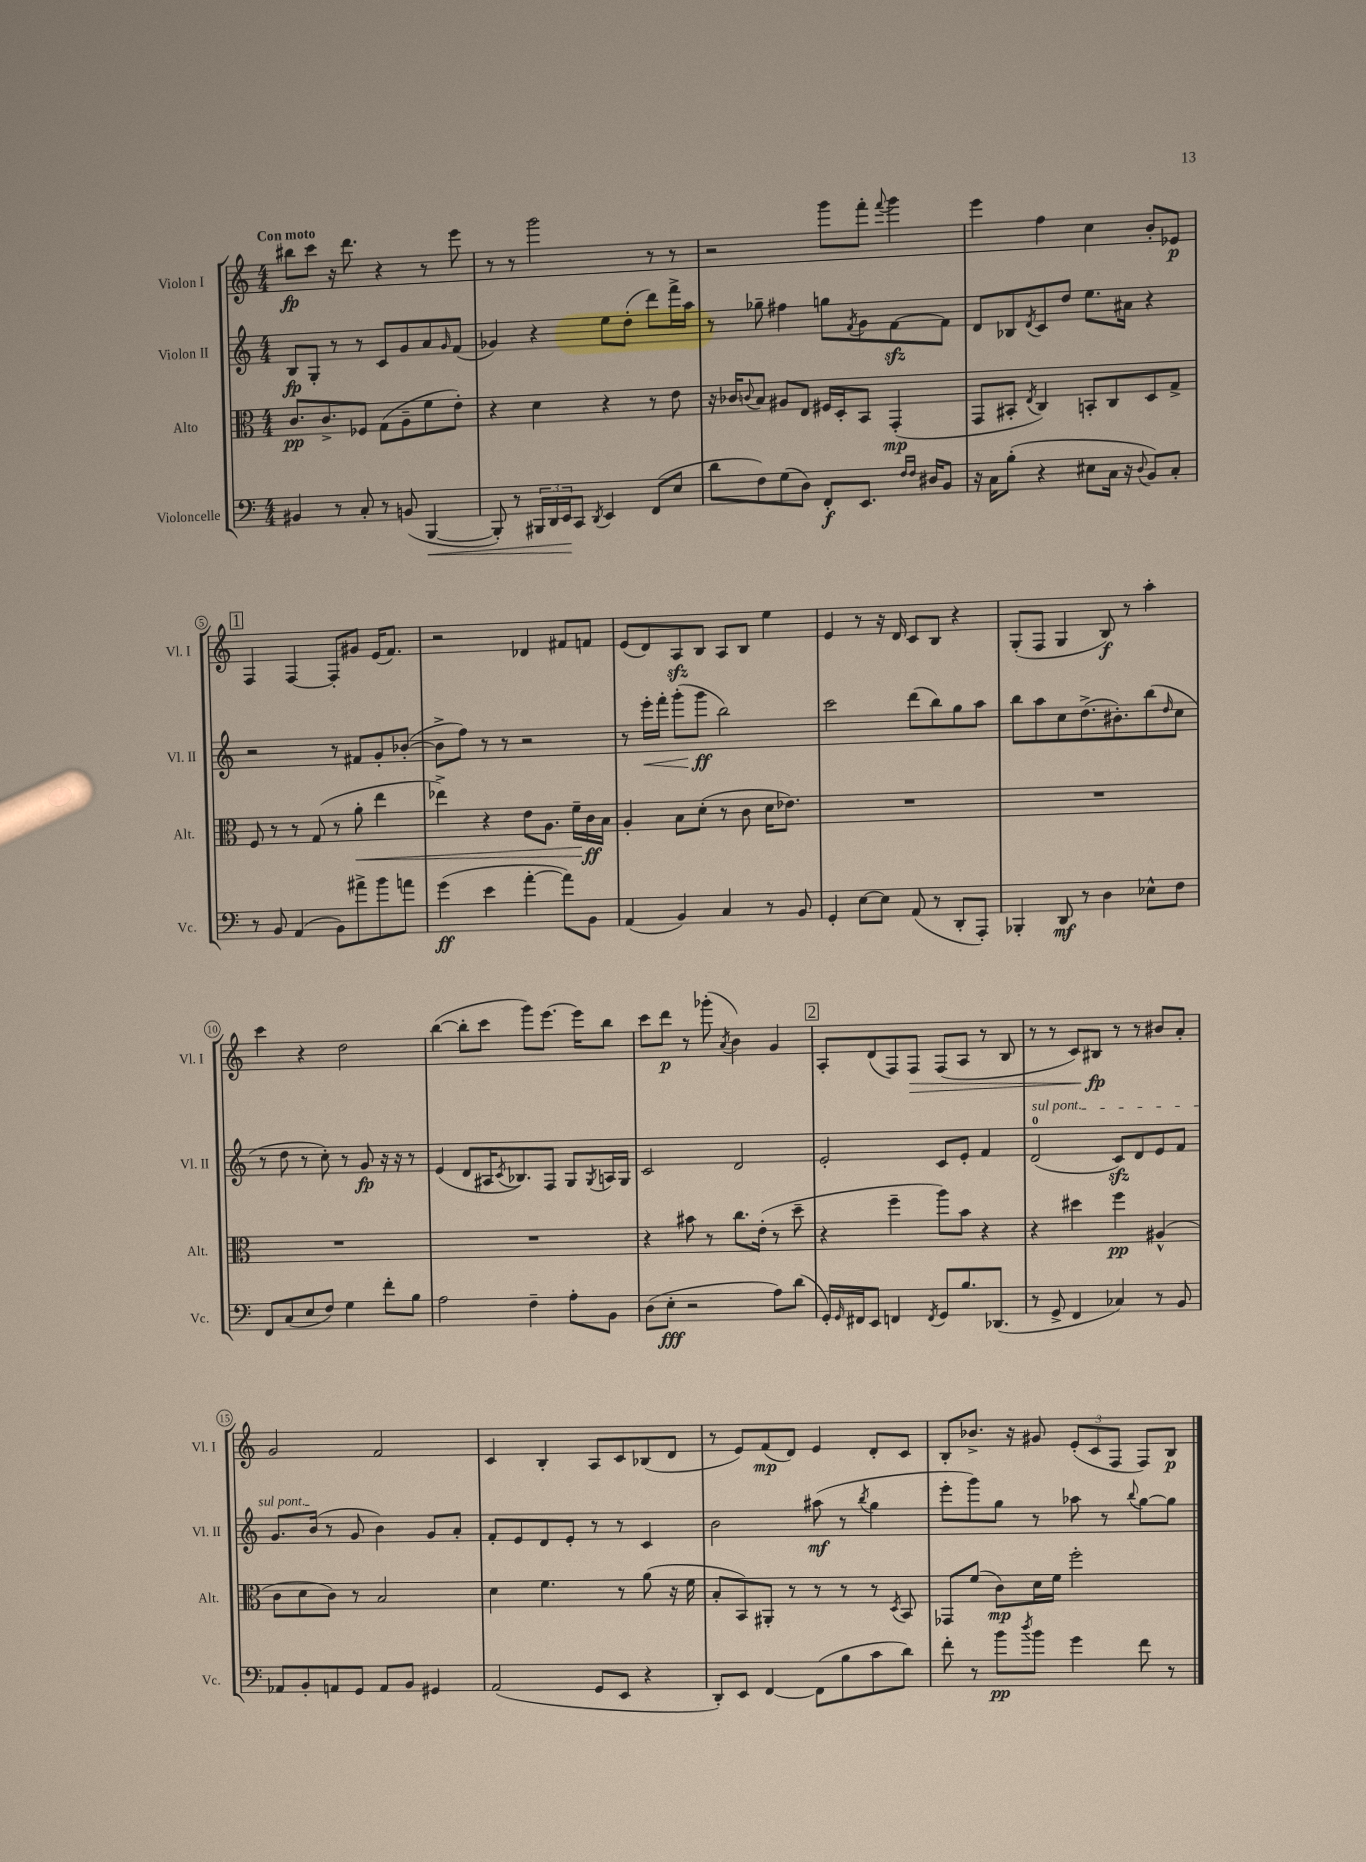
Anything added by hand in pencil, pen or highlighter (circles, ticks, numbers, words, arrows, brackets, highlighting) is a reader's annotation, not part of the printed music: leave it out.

**kern	**dynam	**kern	**dynam	**kern	**dynam	**kern	**dynam
*part4	*part4	*part3	*part3	*part2	*part2	*part1	*part1
*staff4	*staff4	*staff3	*staff3	*staff2	*staff2	*staff1	*staff1
*I"Violoncelle	*	*I"Alto	*	*I"Violon II	*	*I"Violon I	*
*I'Vc.	*	*I'Alt.	*	*I'Vl. II	*	*I'Vl. I	*
*clefF4	*	*clefC3	*	*clefG2	*	*clefG2	*
*k[]	*	*k[]	*	*k[]	*	*k[]	*
*M4/4	*	*M4/4	*	*M4/4	*	*M4/4	*
=1	=1	=1	=1	=1	=1	=1	=1
!	!	!	!	!	!	!LO:TX:a:B:t=Con moto	!
4BB#X/	.	8.c/L	pp	8B/L	fp	8bb#X\L	fp
.	.	.	.	8G'/J	.	8ccc\J	.
.	.	8.c^/	.	.	.	.	.
8r	.	.	.	8r	.	16r	.
.	.	.	.	.	.	8.ddd\	.
8C'/	.	8F-X/J	.	8r	.	.	.
8r	.	(8G\L	.	8c/L	.	4r	.
(8BBn/	.	8A~\	.	8g/	.	.	.
!	!LO:HP:b	!	!	!	!	!	!
[4BBB/	<	8f\	.	8a/	.	8r	.
.	.	.	.	16qqg/	.	.	.
.	.	8e'\J)	.	(8f/J	.	8eee\	.
=2	=2	=2	=2	=2	=2	=2	=2
8BBB'/])	.	4r	.	4g-X/)	.	8r	.
8r	.	.	.	.	.	8r	.
24BBB#X/LL	.	4d\	.	4r	.	2ggg\	.
24DD/	.	.	.	.	.	.	.
24EE/J	.	.	.	.	.	.	.
8CC/J	[	.	.	.	.	.	.
8qDD/	.	.	.	.	.	.	.
4EE/	.	4r	.	8ee\L	.	.	.
.	.	.	.	(8dd'\J	.	.	.
(8FF/L	.	8r	.	8ddd\L)	.	8r	.
8E/J	.	8e\	.	16fff^\L	.	8r	.
.	.	.	.	16aa\JJ	.	.	.
=3	=3	=3	=3	=3	=3	=3	=3
8d\L	.	16r	.	8r	.	2r	.
.	.	16c-X/KL	.	.	.	.	.
.	.	8qqcn/	.	.	.	.	.
8F\)	.	8B/J	.	8gg-X~\	.	.	.
(8G\	.	8A#X/L	.	4ff#X\	.	.	.
8D\J)	.	8E/J	.	.	.	.	.
8FF'/L	f	16F#X/LL	.	8ggn\L	.	8ggg\L	.
.	.	16D'/J	.	.	.	.	.
.	.	.	.	8qf/	.	.	.
8.EE/J	.	8BB/J	.	8g\	.	8fff'\J	.
.	.	.	.	.	.	8qqfff/	.
.	.	(4GG'/	mp	[8fzz\	.	4ggg\	.
16qqF/LL	.	.	.	.	.	.	.
16qqF/JJ	.	.	.	.	.	.	.
16D#X/KL	.	.	.	.	.	.	.
8BB/J	.	.	.	8f\J]	.	.	.
=4	=4	=4	=4	=4	=4	=4	=4
16r	.	8GG/L	.	8d/L	.	4eee\	.
16C\KL	.	.	.	.	.	.	.
(8B'\J	.	8BB#X'/J	.	8B-X/	.	.	.
.	.	8qE/	.	8qd/	.	.	.
4r	.	4C/)	.	8c/	.	4ff\	.
.	.	.	.	8dd/J	.	.	.
8E#X\L	.	8BBn'/L	.	8.ee\L	.	4cc\	.
16C\Jk	.	8C/	.	.	.	.	.
16r	.	.	.	16a#X\Jk	.	.	.
8qqD/	.	.	.	.	.	.	.
8BB/L)	.	8D/	.	4r	.	8b'/L	.
8C'/J	.	8G^/J	.	.	.	8e-X/J	p
!!LO:LB:g=z
!!LO:REH:place=s1:t=1
=5	=5	=5	=5	=5	=5	=5	=5
8r	.	8F/	.	2r	.	4F/	.
8BB/	.	8r	.	.	.	.	.
(4AA/	.	8r	.	.	.	[4F/	.
.	.	(8G/	.	.	.	.	.
8BB\L)	.	8r	.	8r	.	8F'/L]	.
!	!	!	!LO:HP:b	!	!	!	!
8a#X^\	.	8a'\	<	8f#X/L	.	8g#X/J	.
8b\	.	4ee\	.	8g'/	.	(16e/KL	.
.	.	.	.	.	.	8.f/J)	.
8an\J	.	.	.	([8b-X'/J	.	.	.
=6	=6	=6	=6	=6	=6	=6	=6
(4g\	ff	4ee-X^\)	.	8b-^\L]	.	2r	.
.	.	.	.	8ff\J)	.	.	.
4e\	.	4r	.	8r	.	.	.
.	.	.	.	8r	.	.	.
[4a'\	.	8e\L	.	2r	.	4d-X/	.
.	.	8.A\J	.	.	.	.	.
8a\L])	.	.	.	.	.	8f#X/L	.
.	.	16f~\LL	.	.	.	.	.
8BB\J	.	16c\	[ ff	.	.	8fn/J	.
.	.	16B\JJ	.	.	.	.	.
=7	=7	=7	=7	=7	=7	=7	=7
(4AA/	.	4A'/	.	8r	.	(8e/L	.
!	!	!	!	!	!LO:HP:b	!	!
.	.	.	.	16eee'\LL	<	8d/)	.
.	.	.	.	16fff'\JJ	.	.	.
4BB/)	.	8B\L	.	(8ggg'\L	.	8Azz/	.
.	.	(8d'\J	.	8ggg\J	ff	8B/J	.
4C/	.	8r	.	2bb\)	[	8A/L	.
.	.	8c\	.	.	.	8B/J	.
8r	.	16d\KL	.	.	.	4ee\	.
.	.	8.e-X\J)	.	.	.	.	.
8BB/	.	.	.	.	.	.	.
=8	=8	=8	=8	=8	=8	=8	=8
4GG'/	.	1r	.	2ccc\	.	4e/	.
[8E\L	.	.	.	.	.	8r	.
8E\J]	.	.	.	.	.	16r	.
.	.	.	.	.	.	16d/	.
(8AA/	.	.	.	(8ddd\L	.	8c/L	.
8r	.	.	.	8bb\)	.	8B/J	.
8DD'/L	.	.	.	8gg\	.	4r	.
8AAA'/J)	.	.	.	8aa\J	.	.	.
=9	=9	=9	=9	=9	=9	=9	=9
4BBB-X'/	.	1r	.	8bb\L	.	(8G'/L	.
.	.	.	.	8aa\	.	8F/J	.
8DD/	mf	.	.	8cc\	.	4G/	.
8r	.	.	.	(8.dd^\	.	.	.
4D\	.	.	.	.	.	8B/)	f
.	.	.	.	8.b#X'\)	.	.	.
.	.	.	.	.	.	8r	.
8E-X^^\L	.	.	.	(8bb\	.	4aa'\	.
.	.	.	.	16qqdd/	.	.	.
8F\J	.	.	.	8cc\J	.	.	.
!!LO:LB:g=z
=10	=10	=10	=10	=10	=10	=10	=10
8FF/L	.	1r	.	8r	.	4ccc\	.
(8C/	.	.	.	8dd\	.	.	.
8E/	.	.	.	8r	.	4r	.
8F/J)	.	.	.	8cc'\)	.	.	.
4G\	.	.	.	8r	.	2dd\	.
.	.	.	.	8g/	fp	.	.
8f'\L	.	.	.	16r	.	.	.
.	.	.	.	16r	.	.	.
8B\J	.	.	.	8r	.	.	.
=11	=11	=11	=11	=11	=11	=11	=11
2A\	.	1r	.	(4e/	.	([4bb\	.
.	.	.	.	8d/L	.	8bb'\L]	.
.	.	.	.	16A#X/K	.	8ccc\J	.
.	.	.	.	8qc/	.	.	.
.	.	.	.	8.B-X/)	.	.	.
4F~\	.	.	.	.	.	8ggg\L)	.
.	.	.	.	8F/J	.	[8.eee\J	.
8A'\L	.	.	.	8G/L	.	.	.
.	.	.	.	.	.	16eee\KL]	.
.	.	.	.	8qG/	.	.	.
8BB\J	.	.	.	16An/L	.	8bb\J	.
.	.	.	.	16G/JJ	.	.	.
=12	=12	=12	=12	=12	=12	=12	=12
(8D\L	.	4r	.	2c/	.	8ccc\L	.
8E'\J	fff	.	.	.	.	8ddd\J	p
2r	.	8b#X\	.	.	.	8r	.
.	.	8r	.	.	.	(8ggg-X'\	.
.	.	.	.	.	.	8qa/	.
.	.	8.cc\L	.	2d/	.	4b\)	.
.	.	(16e'\Jk	.	.	.	.	.
8A\L)	.	8r	.	.	.	4g/	.
(8d\J	.	8dd~\	.	.	.	.	.
!!LO:REH:place=s1:t=2
=13	=13	=13	=13	=13	=13	=13	=13
16GG'/LL)	.	4r	.	2e'/	.	8A'/L	.
16qqGG/	.	.	.	.	.	.	.
16FF#X/J	.	.	.	.	.	.	.
8EE/J	.	.	.	.	.	(8d/	.
4FFn/	.	4ff~\	.	.	.	8F/)	.
!	!	!	!	!	!	!	!LO:HP:b
.	.	.	.	.	.	8F/J	>
8qFF/	.	.	.	.	.	.	.
8GG/L	.	8aa\L)	.	8c/L	.	(8F/L	.
8.B/	.	8b\J	.	8e'/J	.	8A/J	.
.	.	4r	.	4f/	.	8r	.
(8.DD-X/J	.	.	.	.	.	.	.
.	.	.	.	.	.	8B/	.
=14	=14	=14	=14	=14	=14	=14	=14
!	!	!	!	!LO:TX:a:i:t=sul pont.	!	!	!
8r	.	4r	.	(2d/	.	8r	.
8GG^/	.	.	.	.	.	8r	.
4FF/	.	4dd#X\	.	.	.	8c/L)	.
.	.	.	.	.	.	8B#X/J	fp
4C-X/)	.	4ff\	pp	8czz/L)	.	8r	]
.	.	.	.	8d/	.	8r	.
8r	.	(4A#X^^/	.	8e/	.	8b#X/L	.
8BB/	.	.	.	8f/J	.	8a'/J	.
!!LO:LB:g=z
=15	=15	=15	=15	=15	=15	=15	=15
8AA-X/L	.	8c\L	.	8.g/L	.	2g/	.
8BB'/	.	8d\	.	.	.	.	.
.	.	.	.	(16b/Jk	.	.	.
8AAn/	.	8c\J)	.	8r	.	.	.
8GG/J	.	8r	.	8g/	.	.	.
8AA/L	.	2B/	.	4b\)	.	2f/	.
8BB/J	.	.	.	.	.	.	.
4GG#X/	.	.	.	8g/L	.	.	.
.	.	.	.	8a'/J	.	.	.
=16	=16	=16	=16	=16	=16	=16	=16
(2AA/	.	4d\	.	8f'/L	.	4c/	.
.	.	.	.	8e/	.	.	.
.	.	4.f\	.	8d/	.	4B'/	.
.	.	.	.	8e'/J	.	.	.
8GG/L	.	.	.	8r	.	8A/L	.
8EE/J	.	8r	.	8r	.	8c/	.
4r	.	(8a\	.	4c/	.	(8B-X/	.
.	.	16r	.	.	.	8d/J	.
.	.	16f\	.	.	.	.	.
=17	=17	=17	=17	=17	=17	=17	=17
8DD'/L)	.	8B'/L	.	2b\	.	8r	.
8EE/J	.	8BB/)	.	.	.	8e/L)	.
[4FF/	.	8AA#X'/J	.	.	.	(8f/	mp
.	.	8r	.	.	.	8d/J)	.
(8FF\L]	.	8r	.	(8aa#X\	mf	4e/	.
8B\	.	8r	.	8r	.	.	.
.	.	.	.	8qbb/	.	.	.
8c\	.	8r	.	4gg\	.	8d'/L	.
.	.	8qD/	.	.	.	.	.
8d\J)	.	8BB/	.	.	.	8c/J	.
=18	=18	=18	=18	=18	=18	=18	=18
8f'\	.	8GG-X/L	.	8eee'\L	.	8B'/L	.
8r	.	(8f/J	.	8ggg\)	.	8.b-X^/J	.
8b\L	pp	8c\L)	mp	8gg\J	.	.	.
.	.	.	.	.	.	16r	.
8qdd/	.	.	.	.	.	.	.
8b\J	.	16d\L	.	8r	.	8g#X/	.
.	.	16f\JJ	.	.	.	.	.
4g\	.	2ff'\	.	8aa-X\	.	(12e'/L	.
.	.	.	.	.	.	12c/	.
.	.	.	.	8r	.	.	.
.	.	.	.	.	.	12F/J	.
.	.	.	.	8qqbb/	.	.	.
8f\	.	.	.	[8gg\L	.	8F/L)	.
8r	.	.	.	8gg\J]	.	8B/J	p
==	==	==	==	==	==	==	==
*-	*-	*-	*-	*-	*-	*-	*-
